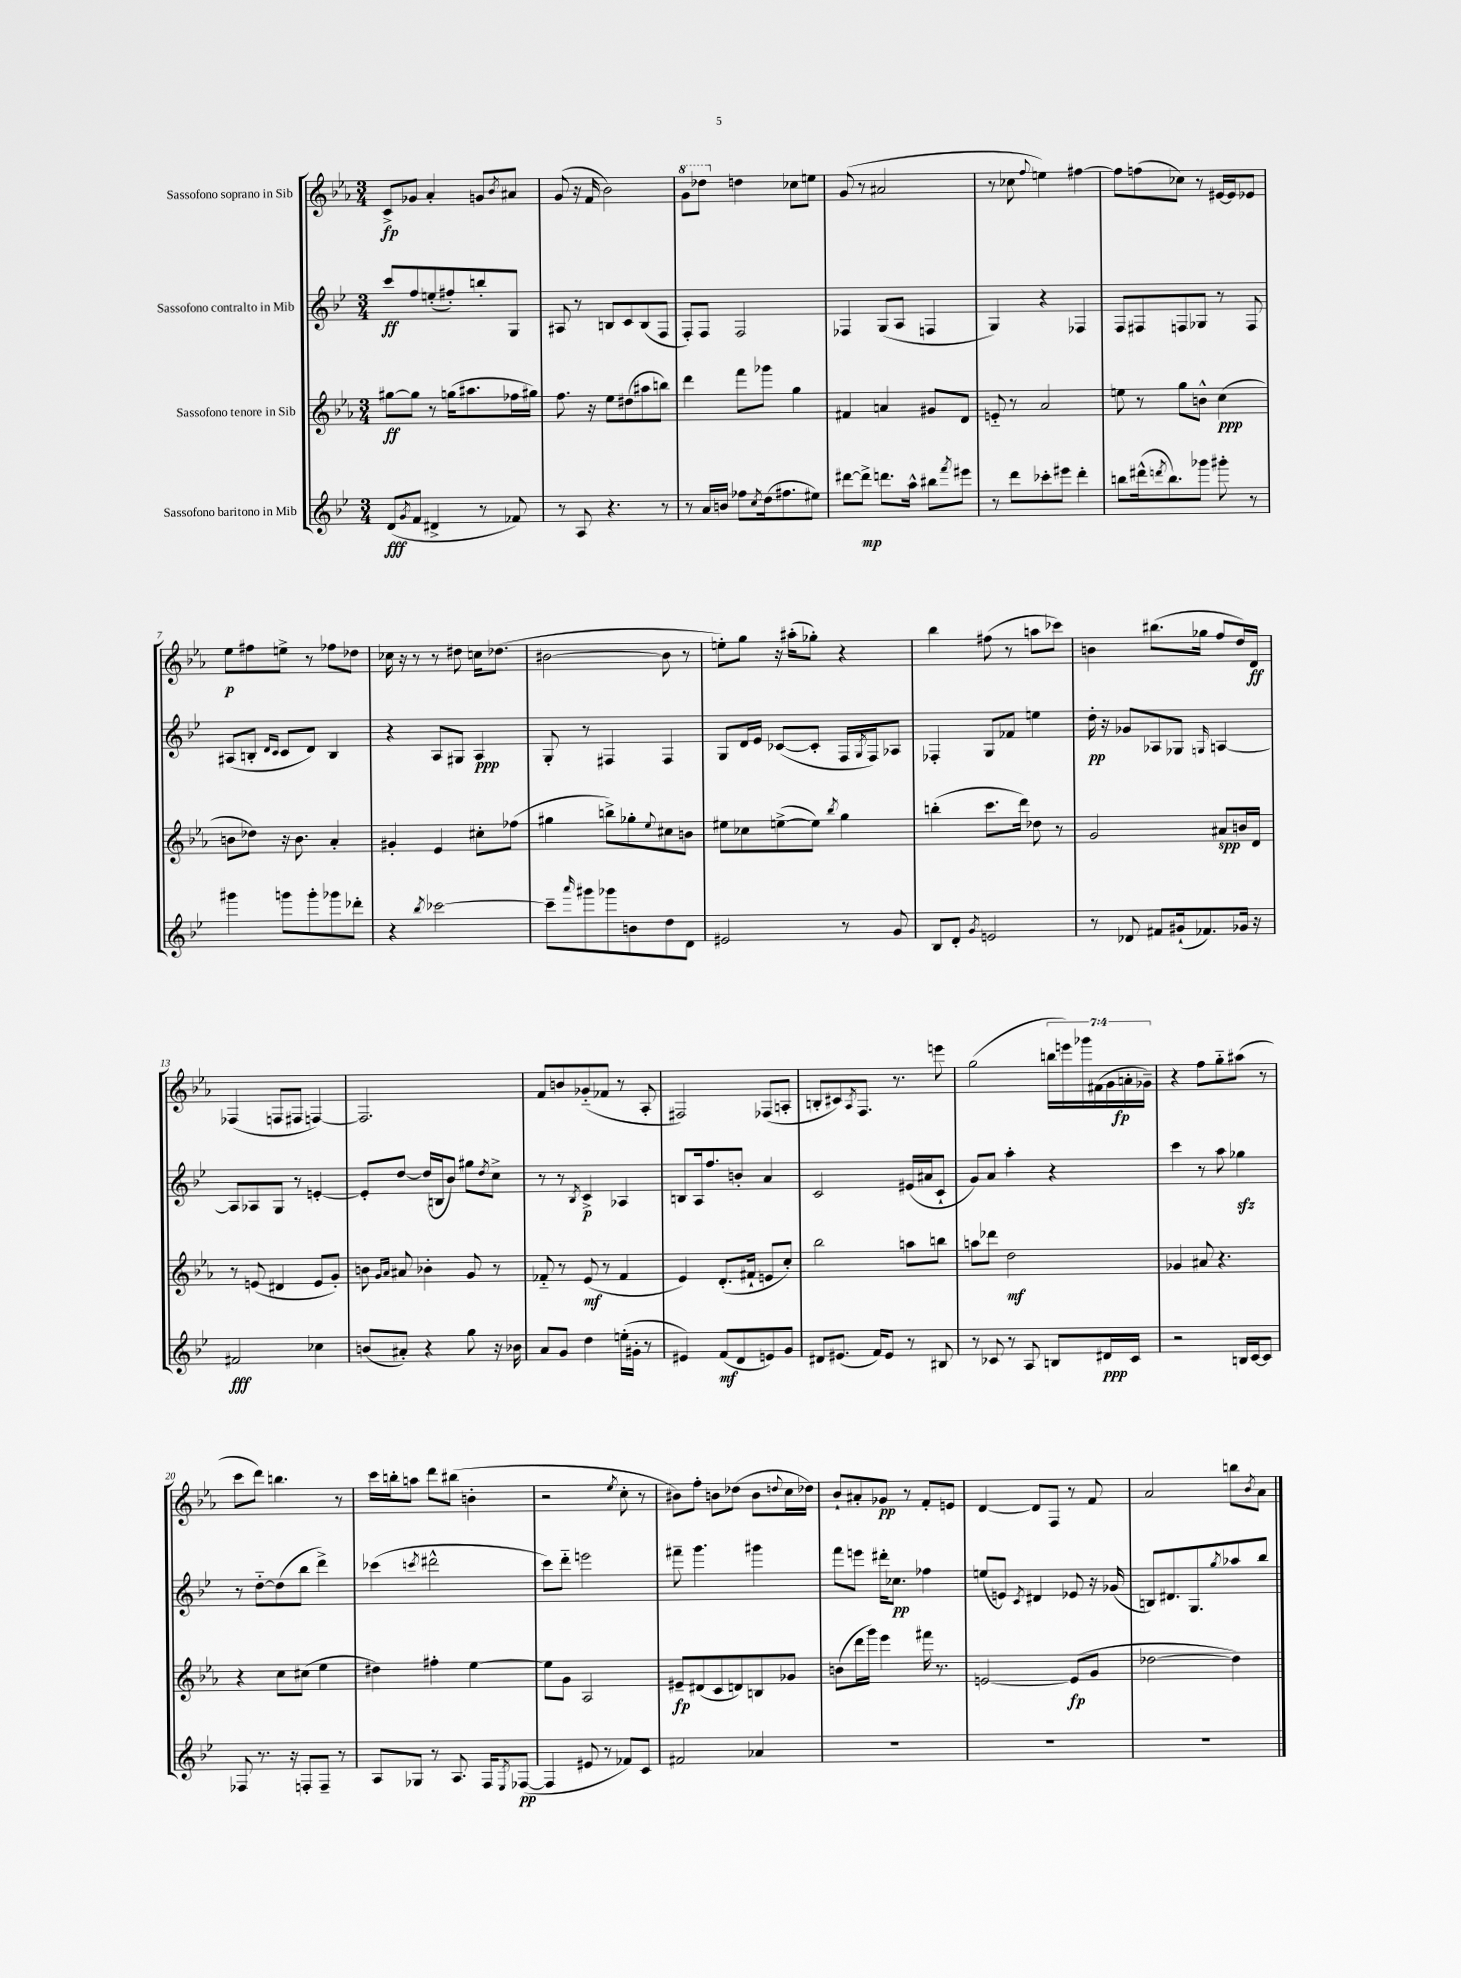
<<
\new StaffGroup <<
\new Staff = "s0" \with { instrumentName = "Sassofono soprano in Sib" } {
    \clef treble \key ees \major \numericTimeSignature \time 3/4 \override Staff.TupletNumber.text = #tuplet-number::calc-fraction-text
    c'8->\fp ges'8 aes'4-. g'8 \acciaccatura { bes'8 } ais'8 |
    g'8( r16 f'16 bes'2) |
    \ottava #1 g''8 des'''8 \ottava #0 d''!4 ces''8 e''8 |
    g'8( r8 ais'2 |
    r8 ces''8 \appoggiatura { f''8 } e''4) fis''4~ |
    fis''8 f''8( ces''8) r8 eis'16~ eis'16 ees'8 |
    ees''8\p fis''8 e''8-> r8 fes''8 des''8 |
    ces''16 r16 r8 r8 dis''8 c''16 des''8.( |
    bis'2~ bis'8 r8 |
    e''8-.) g''8 r16 ais''16-.( ges''8-.) r4 |
    bes''4 fis''8( r8 a''8 ces'''8) |
    b'4 bis''8.( ges''16 f''8 d''16) d'16\ff |
    fes4( f8 fis8 f4~) |
    f2. |
    f'8 b'8 ges'8-_( fes'8 r8 aes8-. |
    fis2) fes8( a8-. |
    b8-. cis'8) \acciaccatura { aes8 } f8. r8. e'''8 |
    g''2( \tuplet 7/4 { b''16 e'''16) ges'''16 fis'16( g'16 a'16-.\fp ges'16--) } |
    r4 f''8 g''8-_ ais''8( r8 |
    c'''8 d'''8) b''4. r8 |
    c'''16 b''16-. a''8 d'''8 bis''8( b'4-. |
    r2 \acciaccatura { ees''8 } c''8-. r8 |
    bis'8) f''8-. b'8 des''8( b'8 \appoggiatura { d''8 } c''16 des''16) |
    bes'8-! ais'8-. ges'8\pp r8 f'8-. e'8 |
    d'4~ d'8 f8 r8 f'8 |
    aes'2 b''8 \acciaccatura { bes'8 } aes'8 \bar "|." |
}
\new Staff = "s1" \with { instrumentName = "Sassofono contralto in Mib" } {
    \clef treble \key bes \major \numericTimeSignature \time 3/4
    c'''8\ff f''8 e''8-.( fis''8-.) b''8-. g8 |
    ais8 r8 b8 c'8 b8( f8 |
    f8-.) f8 f2 |
    fes4 g8( a8 f4 |
    g4) r4 fes4 |
    f8 fis8 f8 ges8 r8 f8 |
    ais8( b8-. \grace { d'16 c'16 } c'8 d'8) b4 |
    r4 a8 gis8 a4\ppp |
    g8-. r8 fis4 fis4 |
    g8 d'16 ees'16 ces'8~( ces'8-. f16 \acciaccatura { g8 } f16) aes8 |
    fes4-. g8 fes'8 e''4 |
    d''16-.\pp r16 ges'8 aes8 ges8 \grace { g16 } a4~ |
    a8 aes8 g8 r8 e'4~-. |
    e'8-. d''8~ d''16( b16 bes'8) gis''8 \acciaccatura { d''8 } c''8-> |
    r8 r8 \acciaccatura { bes8 } c'4->\p aes4 |
    b8 a16 f''8. b'8-. a'4 |
    c'2 eis'16( ais'16 c'8-! |
    g'8) a'8 a''4-. r4 |
    c'''4 r8 a''8 ges''4\sfz |
    r8 d''8~-_ d''8( bes''8 d'''4->) |
    ces'''4( \acciaccatura { c'''8 } dis'''2-^ |
    c'''8) d'''8-_ e'''2 |
    fis'''8-- g'''4. gis'''4 |
    f'''8 e'''8 dis'''16-. ces''8.\pp fes''4 |
    e''8( e'8) \acciaccatura { c'8 } dis'4 ees'8 r16 ges'16( |
    b8) dis'8. g8. \acciaccatura { g''8 } aes''8 bes''8 \bar "|." |
}
\new Staff = "s2" \with { instrumentName = "Sassofono tenore in Sib" } {
    \clef treble \key ees \major \numericTimeSignature \time 3/4
    gis''8~\ff gis''8 r8 g''16( ais''8. fes''16 gis''16) |
    f''8. r16 ees''8 dis''8( ais''8 b''8) |
    d'''4 f'''8 ges'''8 g''4 |
    fis'4 a'4 gis'8 d'8 |
    e'8-_ r8 aes'2 |
    e''8 r8 g''8 b'8-^ c''4\ppp( |
    b'8 des''8) r16 b'8. aes'4-. |
    gis'4-. ees'4 cis''8-. fes''8( |
    gis''4 b''8->) ges''8-. \appoggiatura { ees''8 } cis''8 b'8 |
    eis''8 ces''8 e''8~->( e''8) \acciaccatura { bes''8 } g''4 |
    b''4-.( c'''8. d'''16) des''8 r8 |
    g'2 ais'8\spp b'16 d'16 |
    r8 e'8( dis'4 e'8 g'8-.) |
    b'8 \grace { g'16 aes'16 } ais'8 bes'4-. g'8 r8 |
    fes'8-_ r8 ees'8\mf( r8 fes'4 |
    ees'4) d'8.-.( fis'16-! e'8 c''8-.) |
    bes''2 a''8 b''8 |
    a''8 des'''8 d''2\mf |
    ges'4 ais'8 r4. |
    r4 c''8 cis''8( ees''4 |
    dis''4) fis''4-. ees''4~ |
    ees''8 g'8 aes2 |
    eis'8--\fp dis'8( c'8 d'8) b8 ges'8 |
    b'8( d'''16 g'''16) ees'''4 fis'''16 r8. |
    e'2~ e'8\fp( g'8 |
    des''2~ des''4) \bar "|." |
}
\new Staff = "s3" \with { instrumentName = "Sassofono baritono in Mib" } {
    \clef treble \key bes \major \numericTimeSignature \time 3/4
    d'8\fff( \acciaccatura { g'8 } f'8 dis'4-> r8 fes'8) |
    r8 a8 r4. r8 |
    r8 a'16 b'16 fes''8 \acciaccatura { c''8 } d''16( fis''8. eis''8) |
    dis'''8~ dis'''8->\mp d'''8. a''16-^ bis''8 \acciaccatura { f'''8 } eis'''8 |
    r8 d'''8 ces'''8-. eis'''8 d'''4-. |
    b''8 dis'''16-^( \acciaccatura { d'''8 } b''8.) ges'''8 gis'''8-. r8 |
    gis'''4 g'''8 g'''8-. ges'''8 des'''8-. |
    r4 \acciaccatura { bes''8 } ces'''2~ |
    ces'''8-- \grace { a'''16 } gis'''8 ges'''8 b'8 d''8 d'8 |
    eis'2 r8 g'8 |
    bes8 d'8-. \acciaccatura { g'8 } e'2 |
    r8 des'8 fis'8 gis'16-!( fes'8.) ges'16 r16 |
    fis'2\fff ces''4 |
    b'8( ais'8-.) r4 g''8 r16 bes'16 |
    a'8 g'8 d''4 e''16-.( gis'16-. r8 |
    eis'4) f'8\mf( d'8 e'8) g'8 |
    dis'8 eis'8.( f'16) eis'8 r8 bis8 |
    r8 ces'8 r8 a8 b8 dis'16\ppp ces'16 |
    r2 b16 c'16~ c'8 |
    fes8 r8. r16 f8-. f8-- r8 |
    a8 ges8 r8 a8. f16 \acciaccatura { ees8 } fes8~\pp( |
    fes4 eis'8 r8 fes'8) c'8 |
    fis'2 aes'4 |
    R2. |
    R2. |
    R2. \bar "|." |
}
>>
>>
